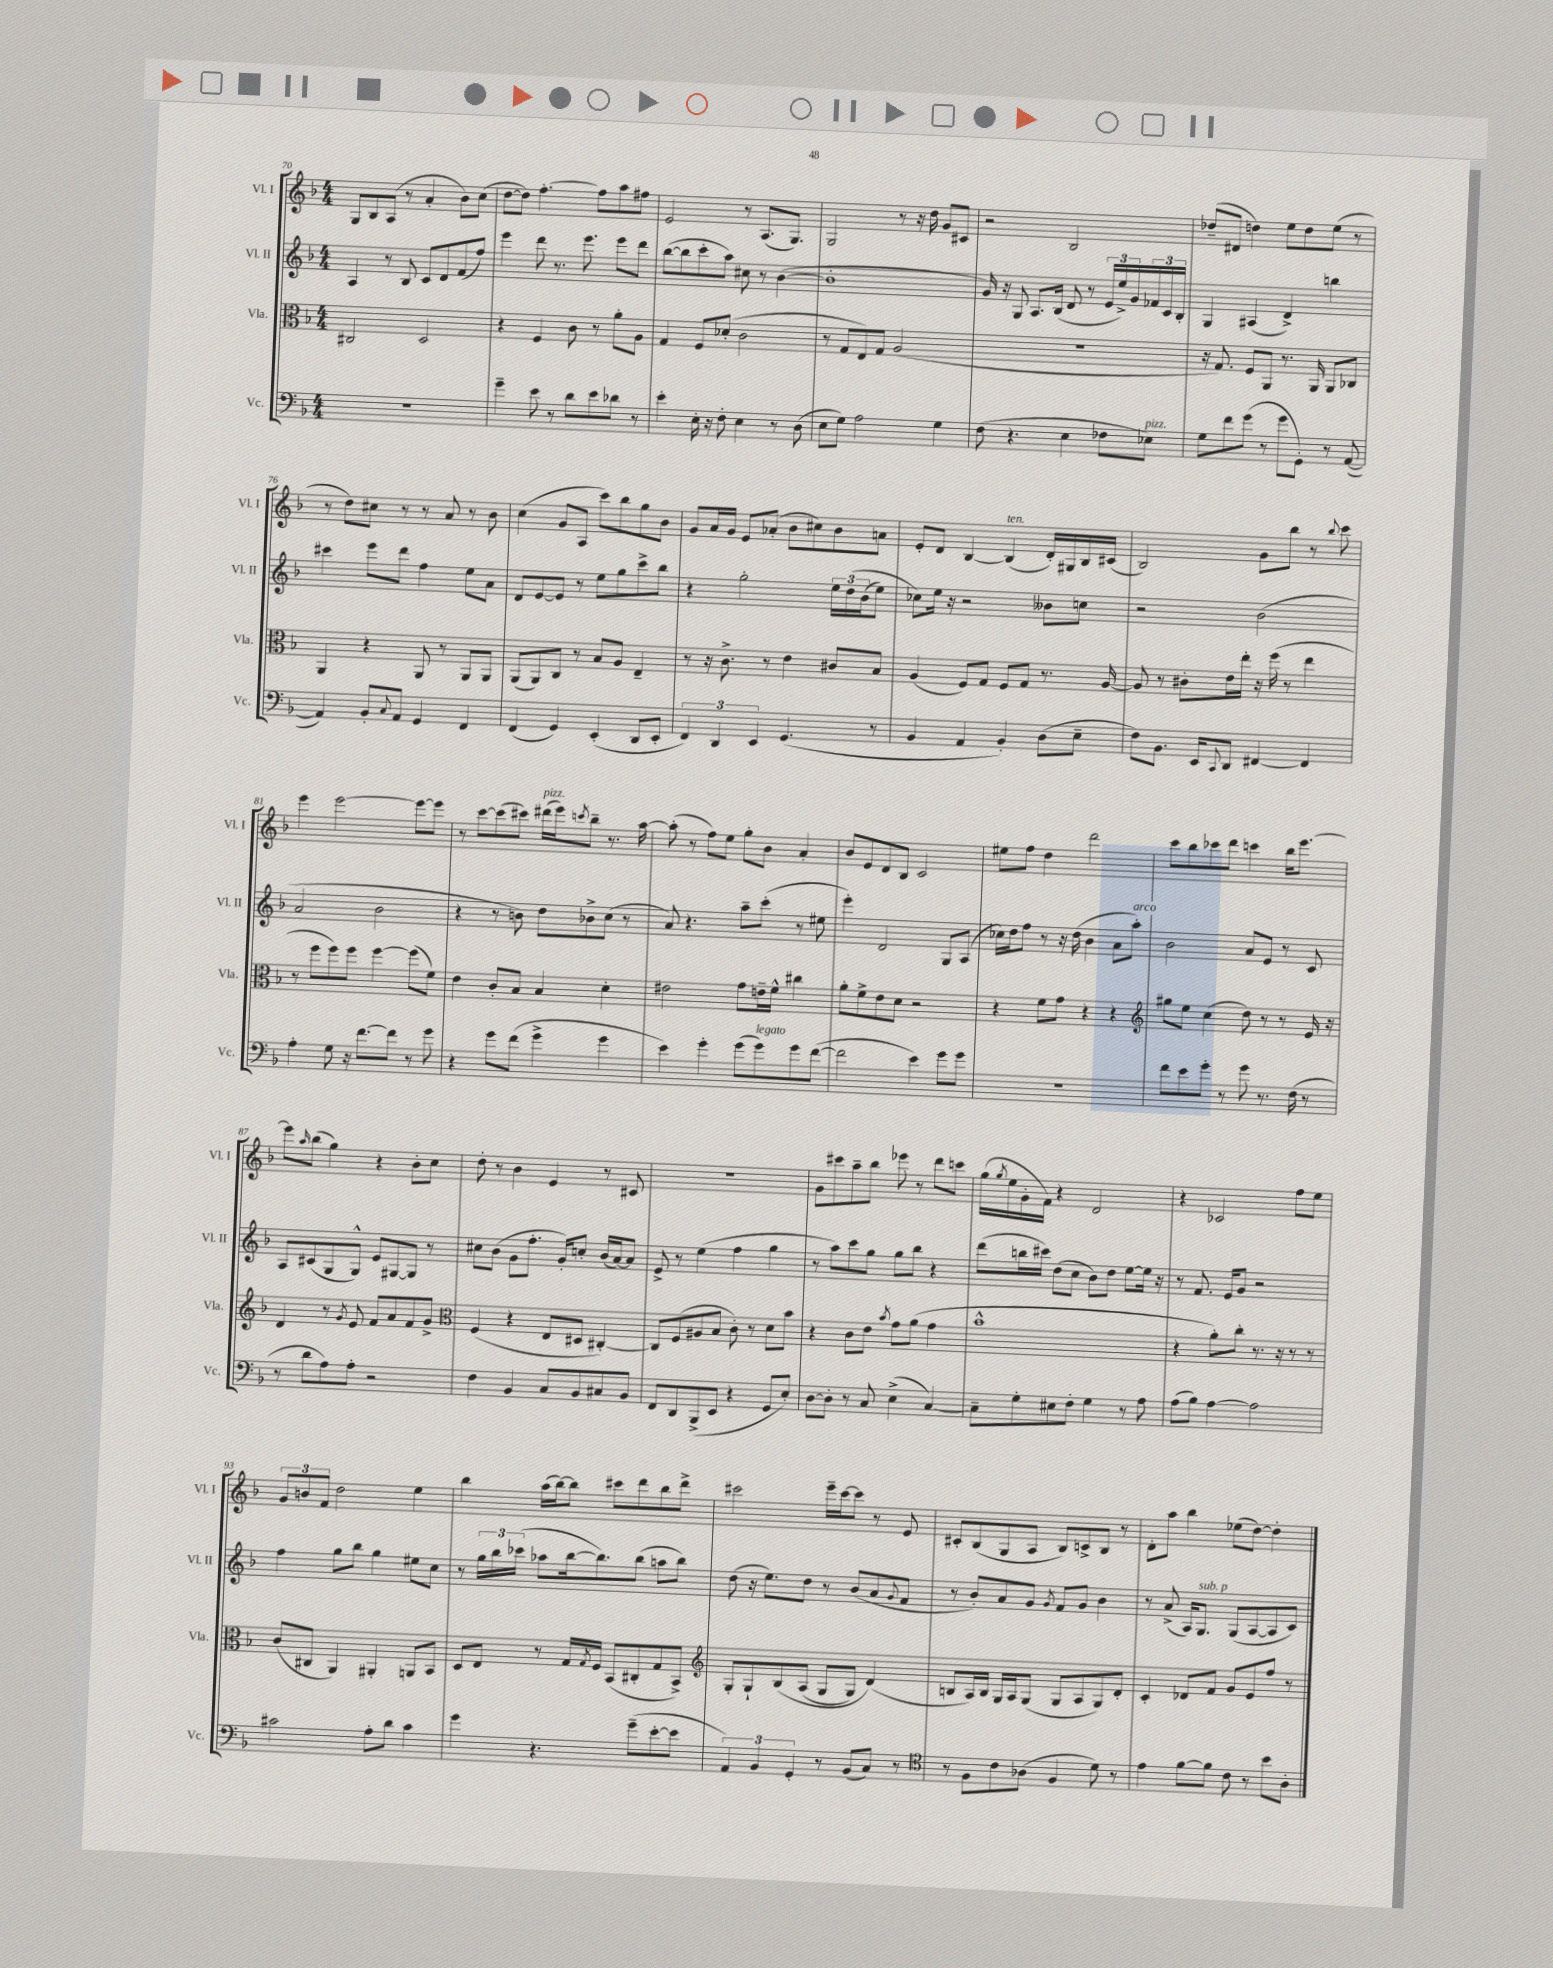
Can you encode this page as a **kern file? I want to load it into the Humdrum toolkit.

**kern	**kern	**kern	**kern
*staff4	*staff3	*staff2	*staff1
*clefF4	*clefC3	*clefG2	*clefG2
*k[b-]	*k[b-]	*k[b-]	*k[b-]
*M4/4	*M4/4	*M4/4	*M4/4
1r	2C#/	4A/	8G/L
.	.	.	8B-/
.	.	8r	(8A/J
.	.	8B-/	8r
.	2D/	8c/L	4a'/
.	.	8d/	.
.	.	(8f/	8b-\L)
.	.	8ff/J)	(8cc\J
=	=	=	=
4g~\	4r	4eee\	[8dd\L
.	.	.	8dd\]J)
8e\	4F/	8ddd\	[4.ff'\
8r	.	8.r	.
8d\L	8c\	.	.
.	.	8.eee\	.
8e\	8r	.	8ff\]L
8d-\J	8a'\L	8eee\L	8aa\
8r	8A\J	8ddd\J	8ff#\J
=	=	=	=
4e'\	4G/	([8bb-\L	2e/
.	.	8bb-\]	.
16E'\	8F/L	8ccc'\	.
16r	.	.	.
8F'\	(8d-'/J	8aa\J)	.
4E\	2c\	8cc#\	8r
.	.	8r	(8.A/L
8r	.	([4b-\	.
.	.	.	8.G/J)
(8D\	.	.	.
=	=	=	=
8E\L	8r	1b-']	2G/
8G\J)	8G/L	.	.
2A\	8E/)	.	.
.	8G/J	.	.
.	(2A/	.	8r
.	.	.	16r
.	.	.	16dd\
4G\	.	.	8g/L
.	.	.	8c#/J
=	=	=	=
(8F\	1r	16g/)	2r
.	.	16r	.
4.r	.	8G/	.
.	.	8.A/L	.
.	.	(16B-/Jk	.
4E\	.	8d/	2B-/
.	.	8r	.
8F-\L	.	24e/LL	.
.	.	24ee^/)	.
.	.	24g/	.
8E-\J)	.	24f-/	.
.	.	24c/	.
.	.	24B-'/JJ	.
=	=	=	=
8G\L	16r	4G/	(8dd-~/L
.	8.G/)	.	.
8f\	.	.	8d#/J
(8g\J	8F/L	(4A#/	4dd\)
8r	8AA/J	.	.
8g\L	8.r	4d^/)	8ee\L
8GG'\J)	.	.	8dd\
.	16AA/	.	.
8r	8AA/L	4bb\	(8ee\J
([8AA/	8C-/J	.	8r
=	=	=	=
4AA/])	4AA/	4ccc#\	8r
.	.	.	8dd\L)
8BB-'/L	4r	8eee\L	8cc#\J
8qqC/	.	.	.
8AA/J	.	8ddd\J	8r
4GG/	8AA/	4ff\	8r
.	8r	.	8a/
4FF/	8AA/L	8ee\L	8r
.	8AA/J	8a\J	8b-\
=	=	=	=
(4FF/	(8AA/L	8d/L	(4cc\
.	8AA/)	[8e/	.
4GG/)	8C/J	8e/]J	8g/L
.	8r	8r	8A/J
(4EE'/	8B-/L	8ee\L	8ccc\L)
.	8A/J	8gg\	8bb-\
8DD/L	4E~/	8ccc^\	8gg\
8EE'/J	.	8bb-\J	8b-\J
=	=	=	=
6FF/)	8r	4r	8g/L
.	16r	.	16a/L
6DD/	.	.	.
.	8.c^\	.	16g/JJ
.	.	2gg'\	8e/L
6EE/	.	.	.
.	8r	.	(8a-'/J
(4.GG/	4e\	.	8b-\L
.	.	.	8cc#\)
.	8c#/L	24ee\LL	8b-\
.	.	&(24dd\	.
.	.	(24b-\J	.
8r	8B-/J	8ee\J)	8a\J
=	=	=	=
4BB-/	(4A/	8cc-\L&)	8e'/L
.	.	16ee\Jk	8d/J
.	.	16r	.
4AA/	8F/L)	2r	[4B-/
.	8G/J	.	.
4BB-'/)	8F/L	.	(4B-/]
.	8G/J	.	.
(8D\L	8.r	8b--\L	16d'/LL)
.	.	.	16G#/
8E~\J	.	8cc\J	16B-/
.	[16A/	.	(16c#/JJ
=	=	=	=
8F\L)	8A/]	2r	2B-/)
8.BB-\J	8r	.	.
.	8c#'\L	.	.
16EE/LK	.	.	.
8qqCC/	.	.	.
8DD/J	16e\L	.	.
.	16ee'\JJ	.	.
[4FF#/	16r	(2b-\	8g\L
.	(16ff\	.	.
.	8r	.	8bb-\J
4FF#/]	4ee\	.	8r
.	.	.	8qqbb-/
.	.	.	8ccc\
=	=	=	=
4A'\	8r	2a/	4eee\
.	8ff\L	.	.
8G\	8ff\)	.	[2eee\
16r	8ff\J	.	.
[8.f\L	.	.	.
.	[4ff\	2b-\	.
8f\]J	.	.	.
8r	(8ff\]L	.	8eee\_L
8g\	8f\J)	.	8eee\]J
=	=	=	=
4r	4e\	4r	8r
.	.	.	[8ccc\L
8g\L	8c'/L	8r	(8ccc\]
(8f\J	8B-/J	8b\)	8ccc#\J)
4g^\	4B-/	8dd\L	(16ddd#\LL
.	.	.	16eee\J)
.	.	.	8qccc/
.	.	8b-^\	8bb-~\J
4g\	4d'\	(8cc\J	8.r
.	.	8r	.
.	.	.	[16aa\
=	=	=	=
4e\)	2e#\	8a/)	(8aa'\]
.	.	4.r	8r
4g'\	.	.	8ff\L)
.	.	.	8ee\J
(8g\L	8g\L	8aa~\L	8gg'\L
8g\)	16e~\L	(8ccc'\J	8b-\J
.	16f^^\JJ	.	.
8g\	4cc#\	8r	4a'/
([8f\J	.	8ee#\	.
=	=	=	=
2f\]	8a'\L	4eee'\)	8b-/L
.	8f^\	.	8e/
.	8e\	2d/	8d/
.	8d\J	.	8B-/J
4e\)	2r	.	2c/
8g\L	.	8G/L	.
8g\J	.	(8A/J	.
=	=	=	=
1r	4r	16cc-\LL)	8ee#\L
.	.	16dd\J	.
.	.	8ff\J	8ff\J
.	8f\L	8r	4dd\
.	8g\J	16r	.
.	.	(16dd\	.
.	4r	4b-\	2ddd\
.	4r	8a\L	.
.	.	8aa'\J)	.
=	=	=	=
*	*clefG2	*	*
8f\L	8gg#\L	2b-\	8ccc\L
8e\	8ee\J	.	8bb-\
8g'\J	(4cc\	.	8ccc-\
8r	.	.	8ddd\J
8g\	8dd\)	8a/L	4ccc\
8.r	8r	8e/J	.
.	8r	8r	16bb-\LK
(16F\	.	.	[8.eee\J
8r	16e/	8c/	.
.	16r	.	.
=	=	=	=
8r	4d/	8A/L	8eee\]L
.	.	.	16qqaa/
8d\L	.	(8c#/	(8bb-\J
8A\)	8r	8G/	4gg\)
.	8qg/	.	.
8A'\J	8e/	8G^^/J)	.
2r	8f/L	8e/L	4r
.	8a/	[8G#/	.
.	8f/	8G#/]J	8b-'\L
.	8g^/J	8r	8cc\J
=	=	=	=
*	*clefC3	*	*
4F\	(4F/	8cc#\L	8dd'\
.	.	(8b-\J	8r
4BB-/	4r	8g\L	4b-\
.	.	8.ff'\J	.
8C/L	8E/L	.	4e/
.	.	16g'/LK)	.
8BB-/	8D#/J	8cc'/J	.
8C#/	[4C#'/)	(16b-/LL	8r
.	.	[16a/J)	.
8BB-/J	.	8a/]J	8c#/
=	=	=	=
8FF/L	8C#/]L	8e^/	1r
8DD/	(8F/	8r	.
(8BBB-^/	8A#/	(4ee\	.
8EE/J	8B-/J	.	.
4r	8c'\)	4ff\	.
.	8r	.	.
8GG/L	8d\L	4gg\	.
8E'/J)	8b-\J	.	.
=	=	=	=
[8D\L	4r	8r	8g\L
8D'\]J	.	8aa\L)	8ccc#\
8r	8c\L	8ccc\	8aa~\
8C/	8e\J	8gg\J	8bb-\J
.	8qb-/	.	.
(4E^\	8g\L	8gg\L	8eee-\
.	(8a\J	8bb-\J	8r
[4C/)	4g\	4r	8ddd\L
.	.	.	8ccc\J
=	=	=	=
8C~\]L	1b-^^	(8ddd\L	(16gg\LL
.	.	.	8qgg/
.	.	.	16ee\
8G'\	.	16bb\L	16g'\
.	.	16ccc#\JJ)	16f\JJ)
8E#\	.	(8dd\L	4r
8F'\J	.	8cc\J	.
4G\	.	8b-\L)	2d/
.	.	8dd\J	.
8r	.	[8ee\L	.
8A\	.	16ee\]Jk	.
.	.	16r	.
=	=	=	=
(8A\L	4r	8r	4r
8B-\J)	.	8.f/	.
[4A\	8a'\L)	.	2c-/
.	.	16e/LK	.
.	8cc'\J	8g/J	.
2A\]	8.r	2r	.
.	16r	.	.
.	8r	.	8ff\L
.	8r	.	8ee\J
=	=	=	=
2c#\	(8c/L	4ff\	12g/L
.	.	.	12b/
.	8C#/J	.	.
.	.	.	12f/J
.	4AA/)	8gg\L	2dd\
.	.	8bb-\J	.
8A'\L	4AA#'/	4gg\	.
8d\J	.	.	.
4c#\	8AA/L	8ee#\L	4ee\
.	8BB-/J	8cc\J	.
=	=	=	=
4g\	8D/L	8r	4bb-\
.	8E/J	24gg\LL	.
.	.	24bb-\	.
.	.	(24ccc-\JJ	.
4.r	8r	8aa-\L	(16aa\LL
.	.	.	[16bb-\J)
.	16G/LL	[16bb-\k	8bb-\]J
.	8qG/	.	.
.	16F/JJ	8.bb-\])	.
.	(8BB-/L	.	8ccc#\L
(8g~\L	8C#'/	(8bb-\J	8ddd\
[8e'\	8G/	8aa\L	8bb-\
8e\]J	8BB-^/J)	8bb-\J)	8ddd^\J
=	=	=	=
*	*clefG2	*	*
6AA/)	8G'/L	(8dd\	2ccc#\
.	8G`/	16r	.
6BB-/	.	.	.
.	.	8.ee\L)	.
.	&(8B-/	.	.
6GG'/	.	.	.
.	(8A/J	8dd\J	.
8r	8G/L	8r	16eee~\LL
.	.	.	[16ccc#\J
(8BB-/L	8G/J)	(8b-/L	8ccc#\]J
8C/J)	(4d/&)	8a/	8r
.	.	8qqg/	.
8r	.	8f/J	8e/
=	=	=	=
*clefC4	*	*	*
8r	8B/L	8r	8c#'/L
8F\L	16A/L)	8b-'/L)	(8B-/
.	16B/JJ	.	.
8c\	16G/LL	8a/	8G/
.	16A/J	.	.
(8A-\J	(8G/J	8g/J	8A/J
.	.	8qg/	.
4F/	8G/L	8f/L	8B-/L)
.	8A/	8g/J	8c^/
8d\)	8G/)	4b-\	8B-/J
8r	8d'/J	.	8r
=	=	=	=
4e\	4c'/	8r	8d'\L
.	.	(8a^/	8aa\J
[8f\L	8d-/L	16A/LK)	4bb-\
.	.	8.G/J	.
8f\]J	8f/J	.	.
8c\	8g/L	(8G/L	(8ee-\L
8r	8e/	[8A/	[8dd\J)
8b-\L	8ff/J	8A/]	4dd'\]
8A'\J	8r	8c/J)	.
==	==	==	==
*-	*-	*-	*-
